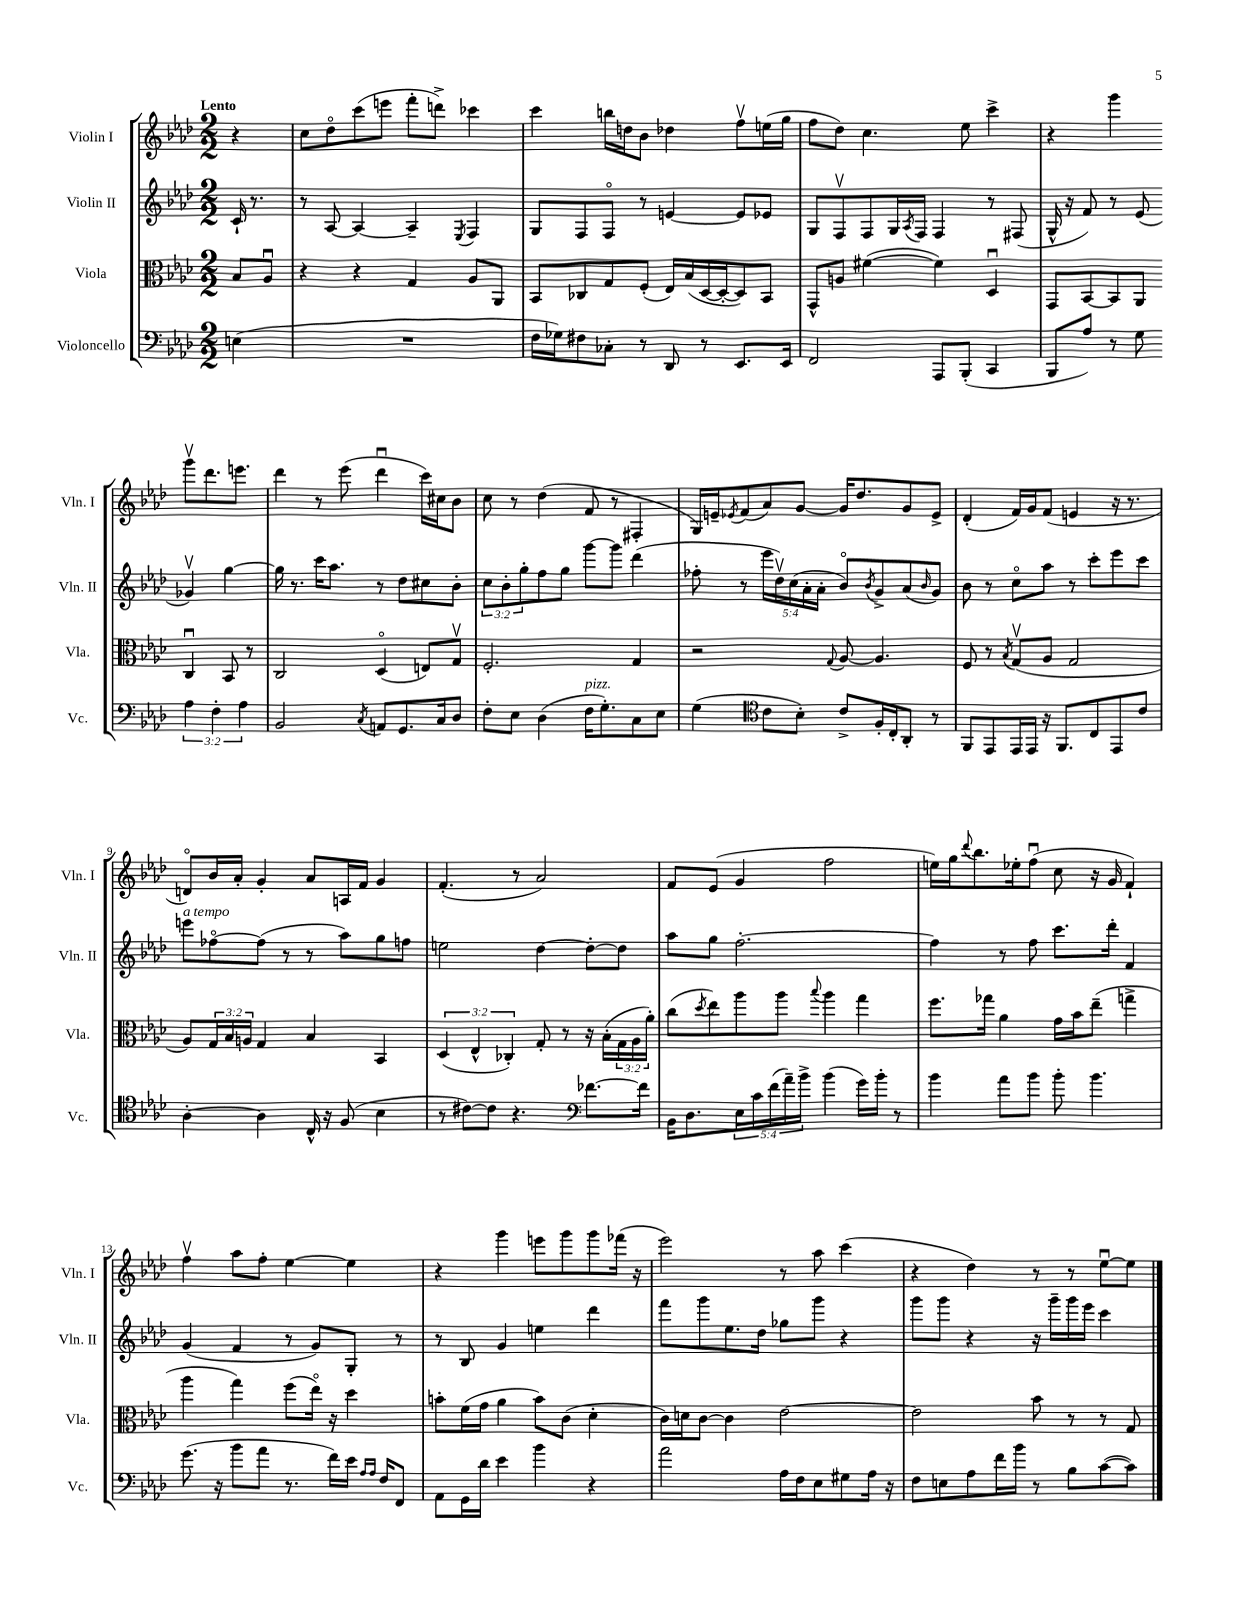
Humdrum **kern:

**kern	**kern	**kern	**kern
*part4	*part3	*part2	*part1
*staff4	*staff3	*staff2	*staff1
*I"Violoncello	*I"Viola	*I"Violin II	*I"Violin I
*I'Vc.	*I'Vla.	*I'Vln. II	*I'Vln. I
*clefF4	*clefC3	*clefG2	*clefG2
*k[b-e-a-d-]	*k[b-e-a-d-]	*k[b-e-a-d-]	*k[b-e-a-d-]
*M2/2	*M2/2	*M2/2	*M2/2
=	=	=	=
!	!	!	!LO:TX:a:B:t=Lento
(4En\	8B-/L	16c`/	4r
.	.	8.r	.
.	8A-u/J	.	.
=1	=1	=1	=1
1r	4r	8r	8cc\L
.	.	[8A-/	8dd-\
.	4r	4A-/_	(8ccc\
.	.	.	8eeen\J
.	4G/	4A-~/]	8fff'\L
.	.	.	8dddn^\J)
.	.	8qE-/	.
.	8A-/L	4F/	4ccc-X\
.	8AA-/J	.	.
=2	=2	=2	=2
16F\LL	8BB-/L	8G/L	4ccc\
16G-X\J)	.	.	.
8F#X\	8C-X/	8F/	.
8C-X'\J	8G/	8F/J	16bbn\LL
.	.	.	16ddn\J
8r	(8F'/J	8r	8b-\J
8DD-/	16E-/LL)	[4en/	4dd-X\
.	(16B-/	.	.
8r	[16D-/	.	.
.	16D-'/J_	.	.
8.EE-/L	8D-/])	8e/L]	8ffv\L
.	8BB-/J	8e-X/J	(16een\L
16EE-/Jk	.	.	16gg\JJ
=3	=3	=3	=3
2FF/	8GG^^/L	8G/L	8ff\L
.	8An/J	8Fv/	8dd-\J)
.	([4f#X\	8F/	4.cc\
.	.	16G/L	.
.	.	8qA-/	.
.	.	16F/JJ	.
8AAA-/L	4f#\])	4F/	.
(8BBB-'/J	.	.	8ee-\
4CC/	4D-u/	8r	4ccc^\
.	.	(8F#X/	.
=4	=4	=4	=4
8BBB-/L	8GG/L	16G^^/	4r
.	.	16r	.
8A-/J)	[8BB-/	8f/)	.
8r	8BB-/]	8r	4ggg\
8G\	8AA-/J	(8e-/	.
6A-\	4Cu/	4g-Xv/)	8gggv\L
.	.	.	8.ddd-\
6F'\	.	.	.
.	8BB-/	[4gg\	.
.	.	.	8.eeen\J
6A-\	.	.	.
.	8r	.	.
!!LO:LB:g=z
=5	=5	=5	=5
2BB-/	2C/	16gg\]	4ddd-\
.	.	8.r	.
.	.	16ccc\KL	8r
.	.	8.aa-\J	.
.	.	.	(8eee-\
8qC/	.	.	.
8AAn/L	(4D-/	8r	4ddd-u\
8.GG/	.	8dd-\L	.
.	8En/L)	8cc#X\	16ccc\LL)
16C/k	.	.	16cc#X\J
8D-/J	8Gv/J	8b-'\J	8b-\J
=6	=6	=6	=6
8F'\L	2.F'/	12cc\L	8cc\
.	.	12b-'\	.
8E-\J	.	.	8r
.	.	12gg'\	.
(4D-\	.	8ff\	(4dd-\
.	.	8gg\J	.
!LO:TX:a:i:t=pizz.	!	!	!
16F\KL	.	[8ggg\L	8f/
8.G'\)	.	.	.
.	.	8ggg\J]	8r
8C\	4G/	(4ddd-\	4F#X'/
8E-\J	.	.	.
=7	=7	=7	=7
(4G\	2r	8ff-X'\	16G/LL)
.	.	.	16en~/J
.	.	.	8qe-X/
.	.	8r	(8f/
*clefC4	*	*	*
8c\L	.	20eee-\LL	8a-/)
.	.	20dd-v\)	.
.	.	(20cc\	.
8B-'\J)	.	.	[8g/J
.	.	20a-'\	.
.	.	20a-'\JJ	.
.	8qqG/	.	.
8c^/L	[8A-/	8b-/L)	16g/KL]
.	.	.	8.dd-/
.	.	8qb-/	.
16F'/L	4.A-/]	8g^/	.
16C'/J	.	.	.
8AA-'/J	.	(8a-/	8g/
.	.	16qqb-/	.
8r	.	8g/J)	8e-^/J
=8	=8	=8	=8
8FF/L	8F/	8b-\	(4d-'/
8EE-/	8r	8r	.
.	8qB-/	.	.
16EE-/L	(8Gv/L	8cc\L	16f/LL)
16EE-/JJ	.	.	16g/J
16r	8A-/J	8aa-\J	(8f/J
8.FF/L	.	.	.
.	2G/	8r	4en/
8C/	.	8ccc'\L	.
8EE-/	.	8eee-\	16r
.	.	.	8.r
8c/J	.	8ccc\J	.
!!LO:LB:g=z
=9	=9	=9	=9
!	!	!LO:TX:a:i:t=a tempo	!
[4A-'\	8A-/L)	8eeen\L	8dn/L)
.	24G/L	[8ff-X\	16b-/L
.	24B-/	.	.
.	.	.	16a-'/JJ
.	24An/JJ	.	.
4A-\]	4G/	(8ff-\J]	4g'/
.	.	8r	.
16C^^/	4B-/	8r	8a-/L
16r	.	.	.
(8F/	.	8aa-\L)	16An/L
.	.	.	16f/JJ
4B-\	4BB-/	8gg\	4g/
.	.	8ffn\J	.
=10	=10	=10	=10
8r	(6D-/	2een\	(4.f'/
[8c#X\L)	.	.	.
.	6E-^^/	.	.
8c#\J]	.	.	.
.	6C-X'/)	.	.
4.r	.	.	8r
.	8G'/	[4dd-\	2a-/)
.	8r	.	.
*clefF4	*	*	*
[8.f-X\L	16r	8dd-'\L_	.
.	(16B-'\LL	.	.
.	24G\	8dd-\J]	.
.	24A-\	.	.
16f-\Jk]	.	.	.
.	24a-'\JJ)	.	.
=11	=11	=11	=11
16BB-\KL	(8cc\L	8aa-\L	8f/L
8.D-\	.	.	.
.	8qdd-/	.	.
.	8ee-\)	8gg\J	(8e-/J
20E-\L	8aa-\	[2.ff'\	4g/
20c\	.	.	.
(20f\	.	.	.
.	8aa-\J	.	.
20a-~\)	.	.	.
20b-^\JJ	.	.	.
.	8qqbb-/	.	.
(4b-\	4aa-\	.	2ff\
16g\LL)	4gg\	.	.
16b-'\JJ	.	.	.
8r	.	.	.
=12	=12	=12	=12
4b-\	8.ff\L	4ff\]	16een\LL)
.	.	.	16gg\J
.	.	.	8qqddd-/
.	.	.	8.bb-\
.	16gg-X\Jk	.	.
8a-\L	4a-\	8r	.
.	.	.	16ee-X'\k
8b-\J	.	8ff\	(8ffu\J
8b-'\	16g\LL	8.ccc\L	8cc\
.	16b-\J	.	.
4.b-\	(8ee-~\J	.	16r
.	.	16ddd-'\Jk	16g/
.	4ggn^\	4f/	4f`/)
!!LO:LB:g=z
=13	=13	=13	=13
(8.g\	4aa-\	(4g/	4ffv\
16r	.	.	.
8b-\L	4gg\)	4f/	8aa-\L
8a-\J	.	.	8ff'\J
8.r	(8ff\L	8r	[4ee-\
.	16ee-\Jk)	8g/L)	.
16f\LL)	16r	.	.
16e-\JJ	4dd-\	8G'/J	4ee-\]
16qqA-/LL	.	.	.
16qqA-/JJ	.	.	.
16F/KL	.	.	.
8FF/J	.	8r	.
=14	=14	=14	=14
8AA-\L	8bn'\L	8r	4r
16GG\L	(16f\L	8B-/	.
16d-\JJ	16g\JJ	.	.
4e-\	4a-\	4g/	4ggg\
4b-\	8b\L)	4een\	8eeen\L
.	(8c\J	.	8ggg\
4r	4d-'\	4ddd-\	8ggg\
.	.	.	(16fff-X\Jk
.	.	.	16r
=15	=15	=15	=15
2a-\	16c\LL)	8fff\L	2eee-\)
.	16dn\J	.	.
.	[8c\J	8ggg\	.
.	4c\]	8.ee-\	.
.	.	16dd-\Jk	.
16A-\LL	[2e-\	8gg-X\L	8r
16F\J	.	.	.
8E-\	.	8ggg\J	8aa-\
8G#X\	.	4r	(4ccc\
16A-\Jk	.	.	.
16r	.	.	.
=16	=16	=16	=16
8F\L	2e-\]	8ggg\L	4r
8En\	.	8ggg\J	.
8A-\	.	4r	4dd-\)
16f\L	.	.	.
16b-\JJ	.	.	.
8r	8b-\	16r	8r
.	.	16ggg~\LL	.
8B-\L	8r	16ggg\	8r
.	.	16eee-\JJ	.
([8c\	8r	4ccc\	[8ee-u\L
8c\J])	8G/	.	8ee-\J]
==	==	==	==
*-	*-	*-	*-
